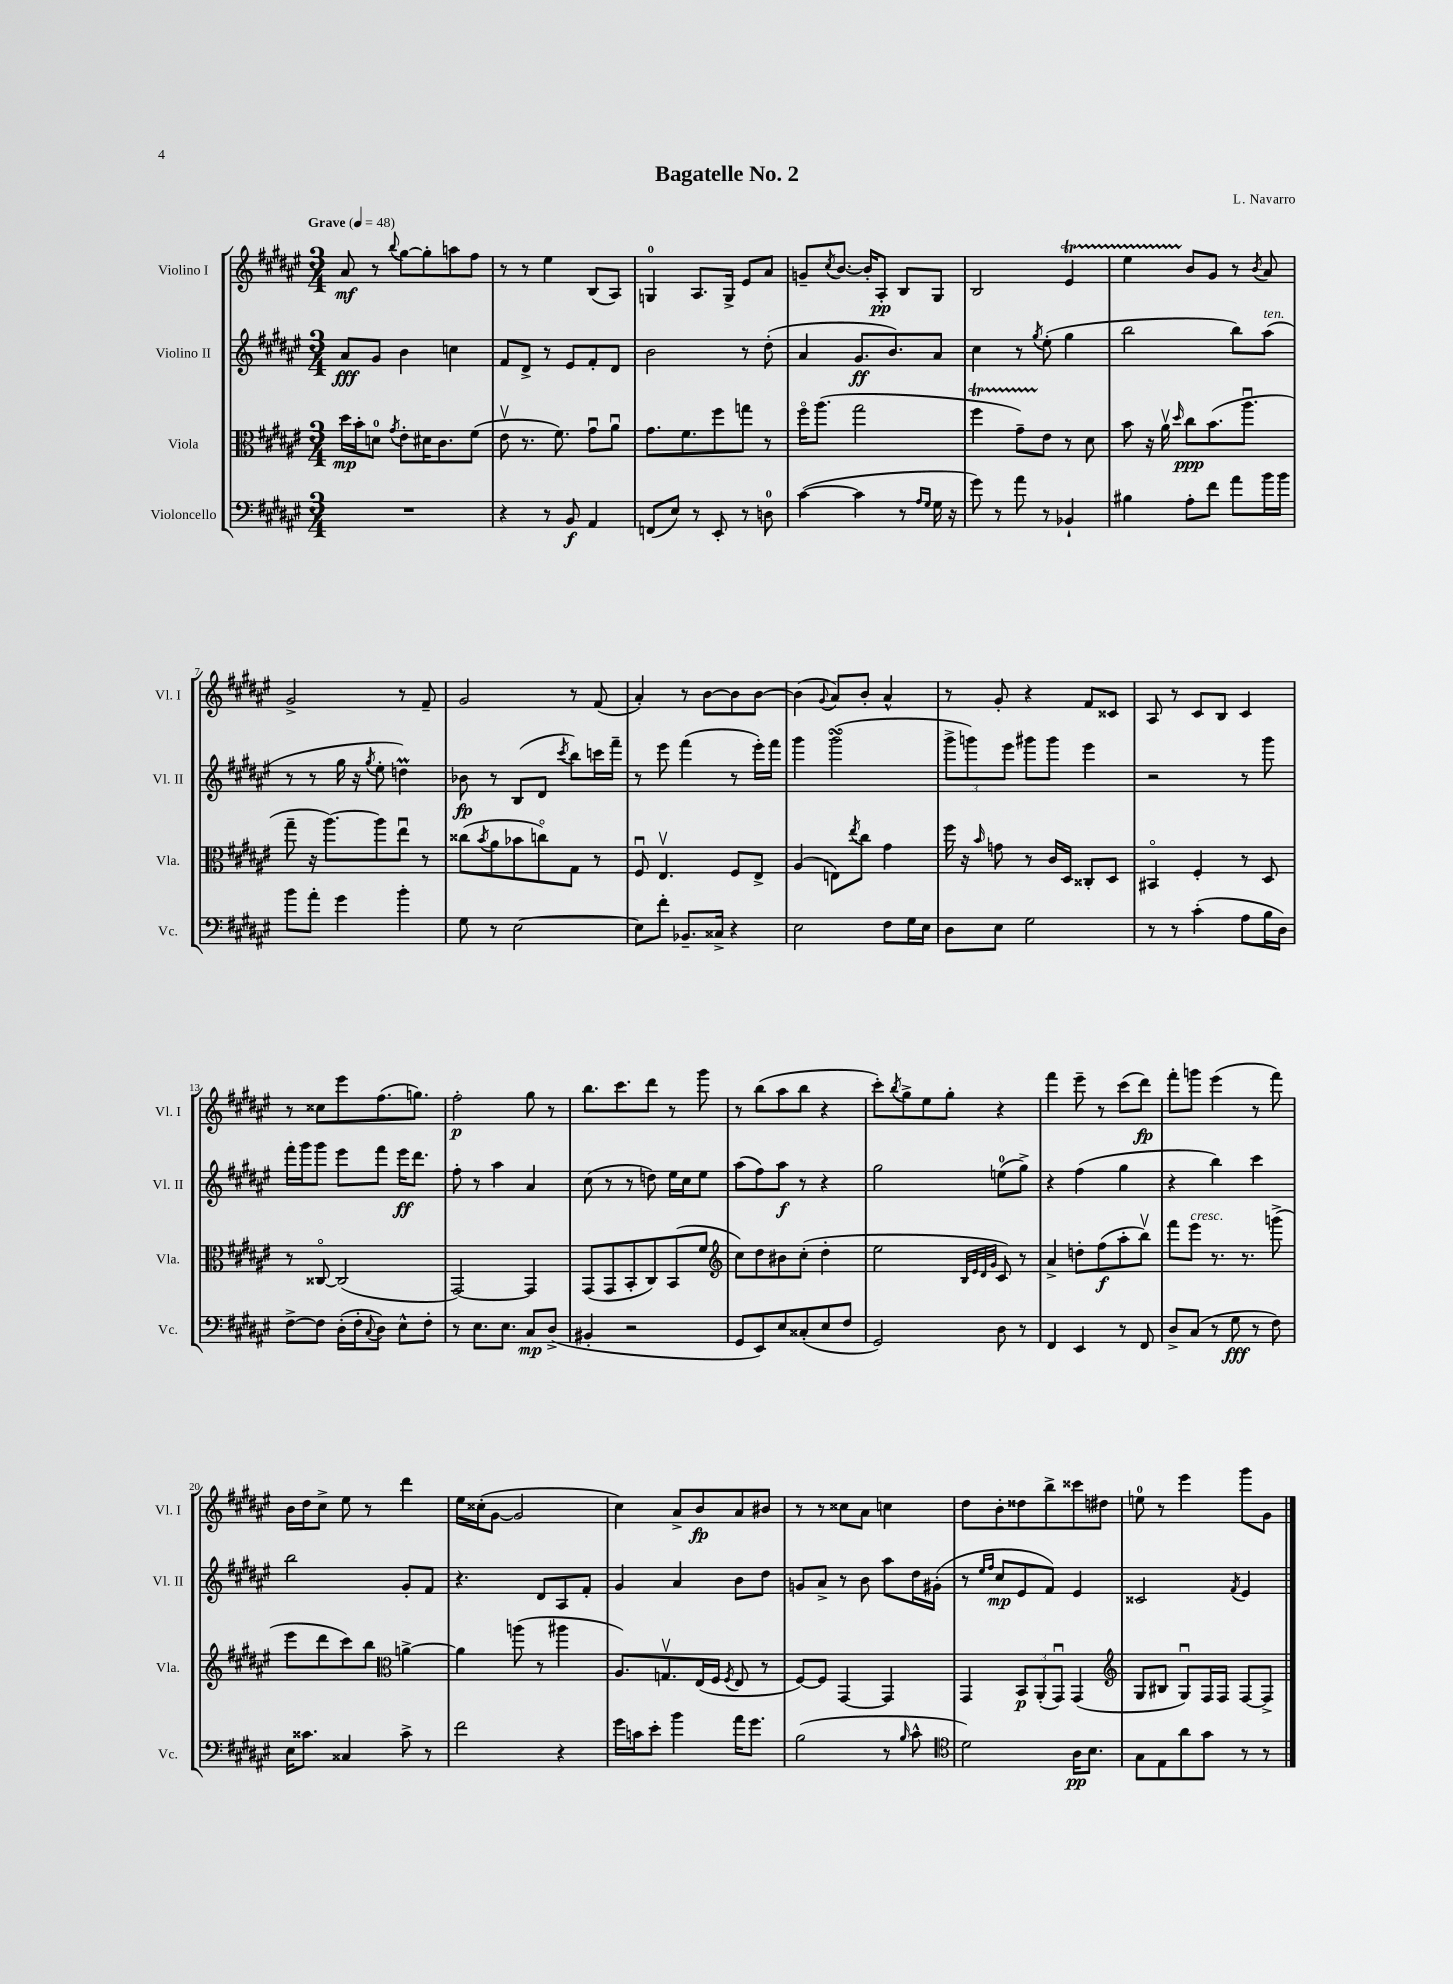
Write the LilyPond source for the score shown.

\header { title = "Bagatelle No. 2" composer = "L. Navarro" }
<<
\new StaffGroup <<
\new Staff = "s0" \with { instrumentName = "Violino I" shortInstrumentName = "Vl. I" } {
    \clef treble \key fis \major \numericTimeSignature \time 3/4 \tempo "Grave" 4 = 48
    ais'8\mf r8 \appoggiatura { b''8 } gis''8~ gis''8-. a''8 fis''8 |
    r8 r8 eis''4 b8( ais8) |
    g4-0 ais8. g16-> eis'8 ais'8 |
    g'8-- \acciaccatura { cis''8 } b'8.~ b'16-. ais8-.\pp b8 gis8 |
    b2 eis'4\startTrillSpan |
    eis''4 b'8\stopTrillSpan gis'8 r8 \acciaccatura { b'8 } ais'8 |
    gis'2-> r8 fis'8-- |
    gis'2 r8 fis'8( |
    ais'4-.) r8 b'8~ b'8 b'8~ |
    b'4( \appoggiatura { gis'8 } ais'8) b'8-. ais'4-^ |
    r8 gis'8-. r4 fis'8 cisis'8 |
    ais8 r8 cis'8 b8 cis'4 |
    r8 cisis''8 eis'''8 fis''8.( g''8.) |
    fis''2-.\p gis''8 r8 |
    b''8. cis'''8. dis'''8 r8 gis'''8 |
    r8 b''8( ais''8 b''8 r4 |
    cis'''8-.) \acciaccatura { b''8 } gis''8-> eis''8 gis''8-. r4 |
    fis'''4 eis'''8-- r8 cis'''8( dis'''8\fp) |
    fis'''8-. g'''8 eis'''4( r8 fis'''8) |
    b'16 dis''16 cis''8-> eis''8 r8 dis'''4 |
    eis''16 cisis''16-.( gis'8~ gis'2 |
    cis''4) ais'8-> b'8\fp ais'8 bis'8 |
    r8 r8 cisis''8 ais'8 c''4 |
    dis''8 b'8-. disis''8 b''8-> cisis'''8 dis''8 |
    e''8-0 r8 eis'''4 gis'''8 gis'8 \bar "|." |
}
\new Staff = "s1" \with { instrumentName = "Violino II" shortInstrumentName = "Vl. II" } {
    \clef treble \key fis \major \numericTimeSignature \time 3/4
    ais'8\fff gis'8 b'4 c''4 |
    fis'8 dis'8-> r8 eis'8 fis'8-. dis'8 |
    b'2 r8 dis''8-.( |
    ais'4 gis'8.\ff b'8.) ais'8 |
    cis''4 r8 \acciaccatura { gis''8 } eis''8-.( gis''4 |
    b''2 b''8) ais''8^\markup { \italic "ten." }( |
    r8 r8 gis''16 r16 \acciaccatura { gis''8 } eis''8-. d''4\prall) |
    bes'8\fp r8 b8( dis'8 \acciaccatura { cis'''8 } b''8) c'''16 fis'''16-- |
    r8 eis'''8 fis'''4( r8 eis'''16-.) fis'''16 |
    gis'''4 gis'''2\turn( |
    \tuplet 3/2 { gis'''8-> g'''8) eis'''8 } gis'''8 gis'''8 eis'''4 |
    r2 r8 gis'''8 |
    fis'''16-. gis'''16 gis'''8 eis'''8 fis'''8 eis'''16\ff dis'''8. |
    fis''8-. r8 ais''4 ais'4 |
    cis''8( r8 r8 d''8) eis''16 cis''16 eis''8 |
    ais''8( fis''8) ais''8\f r8 r4 |
    gis''2 e''8-0( gis''8->) |
    r4 fis''4( gis''4 |
    r4 b''4) cis'''4 |
    b''2 gis'8-. fis'8 |
    r4. dis'8 ais8 fis'8-. |
    gis'4 ais'4 b'8 dis''8 |
    g'8 ais'8-> r8 b'8 ais''8 dis''16 gis'16-.( |
    r8 \grace { eis''16 fis''16 } cis''8\mp eis'8 fis'8) eis'4 |
    cisis'2 \acciaccatura { fis'8 } eis'4 \bar "|." |
}
\new Staff = "s2" \with { instrumentName = "Viola" shortInstrumentName = "Vla." } {
    \clef alto \key fis \major \numericTimeSignature \time 3/4
    dis''16\mp b'16-. d'8-0 \acciaccatura { gis'8 } eis'8-. dis'16 cis'8. fis'8( |
    eis'8\upbow r8. fis'8.) gis'8\downbow ais'8\downbow |
    gis'8. fis'8. fis''8 g''8 r8 |
    fis''16\flageolet ais''8.( gis''2 |
    fis''4\startTrillSpan gis'8--) eis'8\stopTrillSpan r8 dis'8 |
    b'8 r16 ais'16\upbow \grace { dis''16 } cis''8\ppp b'8.( ais''8.\downbow |
    gis''8-- r16 ais''8.~) ais''8 eis''8\downbow r8 |
    cisis''8( \acciaccatura { b'8 } ais'8 bes'8 c''8\flageolet) gis8 r8 |
    fis8\downbow eis4.\upbow fis8 eis8-> |
    ais4( e8) \acciaccatura { eis''8 } cis''8 gis'4 |
    fis''16 r16 \grace { b'16 } g'8 r8 cis'16 dis16 cisis8-. dis8 |
    bis,4\flageolet fis4-. r8 dis8 |
    r8 cisis8~\flageolet cisis2( |
    gis,2~) gis,4 |
    gis,8( gis,8 b,8-. cis8) b,8( fis'8 |
    \clef treble cis''8) dis''8 bis'8 cis''8-.( dis''4-. |
    eis''2 \grace { b32 eis'32 dis'32 gis'32 } cis'8) r8 |
    ais'4-> d''8-. fis''8\f( ais''8-. b''8\upbow) |
    fis'''8 eis'''8^\markup { \italic "cresc." } r8. r8. g'''8->( |
    eis'''8 dis'''8 cis'''8) b''8 \clef alto a'4~-> |
    a'4 a''8( r8 ais''4 |
    ais8.) g8.\upbow eis16( fis16 \acciaccatura { fis8 } eis8 r8 |
    fis8~) fis8 gis,4~ gis,4 |
    gis,4 \tuplet 3/2 { b,8\p ais,8-.( gis,8\downbow) } gis,4( |
    \clef treble gis8 bis8 gis8\downbow) fis16 fis16 fis8~ fis8-> \bar "|." |
}
\new Staff = "s3" \with { instrumentName = "Violoncello" shortInstrumentName = "Vc." } {
    \clef bass \key fis \major \numericTimeSignature \time 3/4
    R2. |
    r4 r8 b,8\f ais,4 |
    f,8( eis8) r8 eis,8-. r8 d8-0 |
    cis'4~( cis'4 r8 \grace { ais16 gis16 } gis16 r16 |
    gis'8) r8 ais'8 r8 bes,4-! |
    bis4 ais8-. fis'8 ais'8 b'16 b'16 |
    b'8 ais'8-. gis'4 b'4-. |
    gis8 r8 eis2~ |
    eis8 fis'8-. bes,8.-- cisis16-> r4 |
    eis2 fis8 gis16 eis16 |
    dis8 eis8 gis2 |
    r8 r8 cis'4-.( ais8 b16 dis16) |
    fis8~-> fis8 dis16-.( fis16-. \appoggiatura { cis8 } dis8) eis8-^ fis8-. |
    r8 eis8. eis8. cis8\mp dis8->( |
    bis,4-. r2 |
    gis,8 eis,8) eis8 cisis8-.( eis8 fis8 |
    gis,2) dis8 r8 |
    fis,4 eis,4 r8 fis,8 |
    dis8-> cis8( r8 gis8\fff r8 fis8) |
    eis16 cisis'8. cisis4 cisis'8-> r8 |
    fis'2 r4 |
    gis'16 c'16 eis'8-. b'4 ais'16 gis'8. |
    b2( r8 \grace { b16 } cis'8-^ |
    \clef tenor dis'2) ais16\pp b8. |
    gis8 eis8 ais'8 gis'8 r8 r8 \bar "|." |
}
>>
>>
